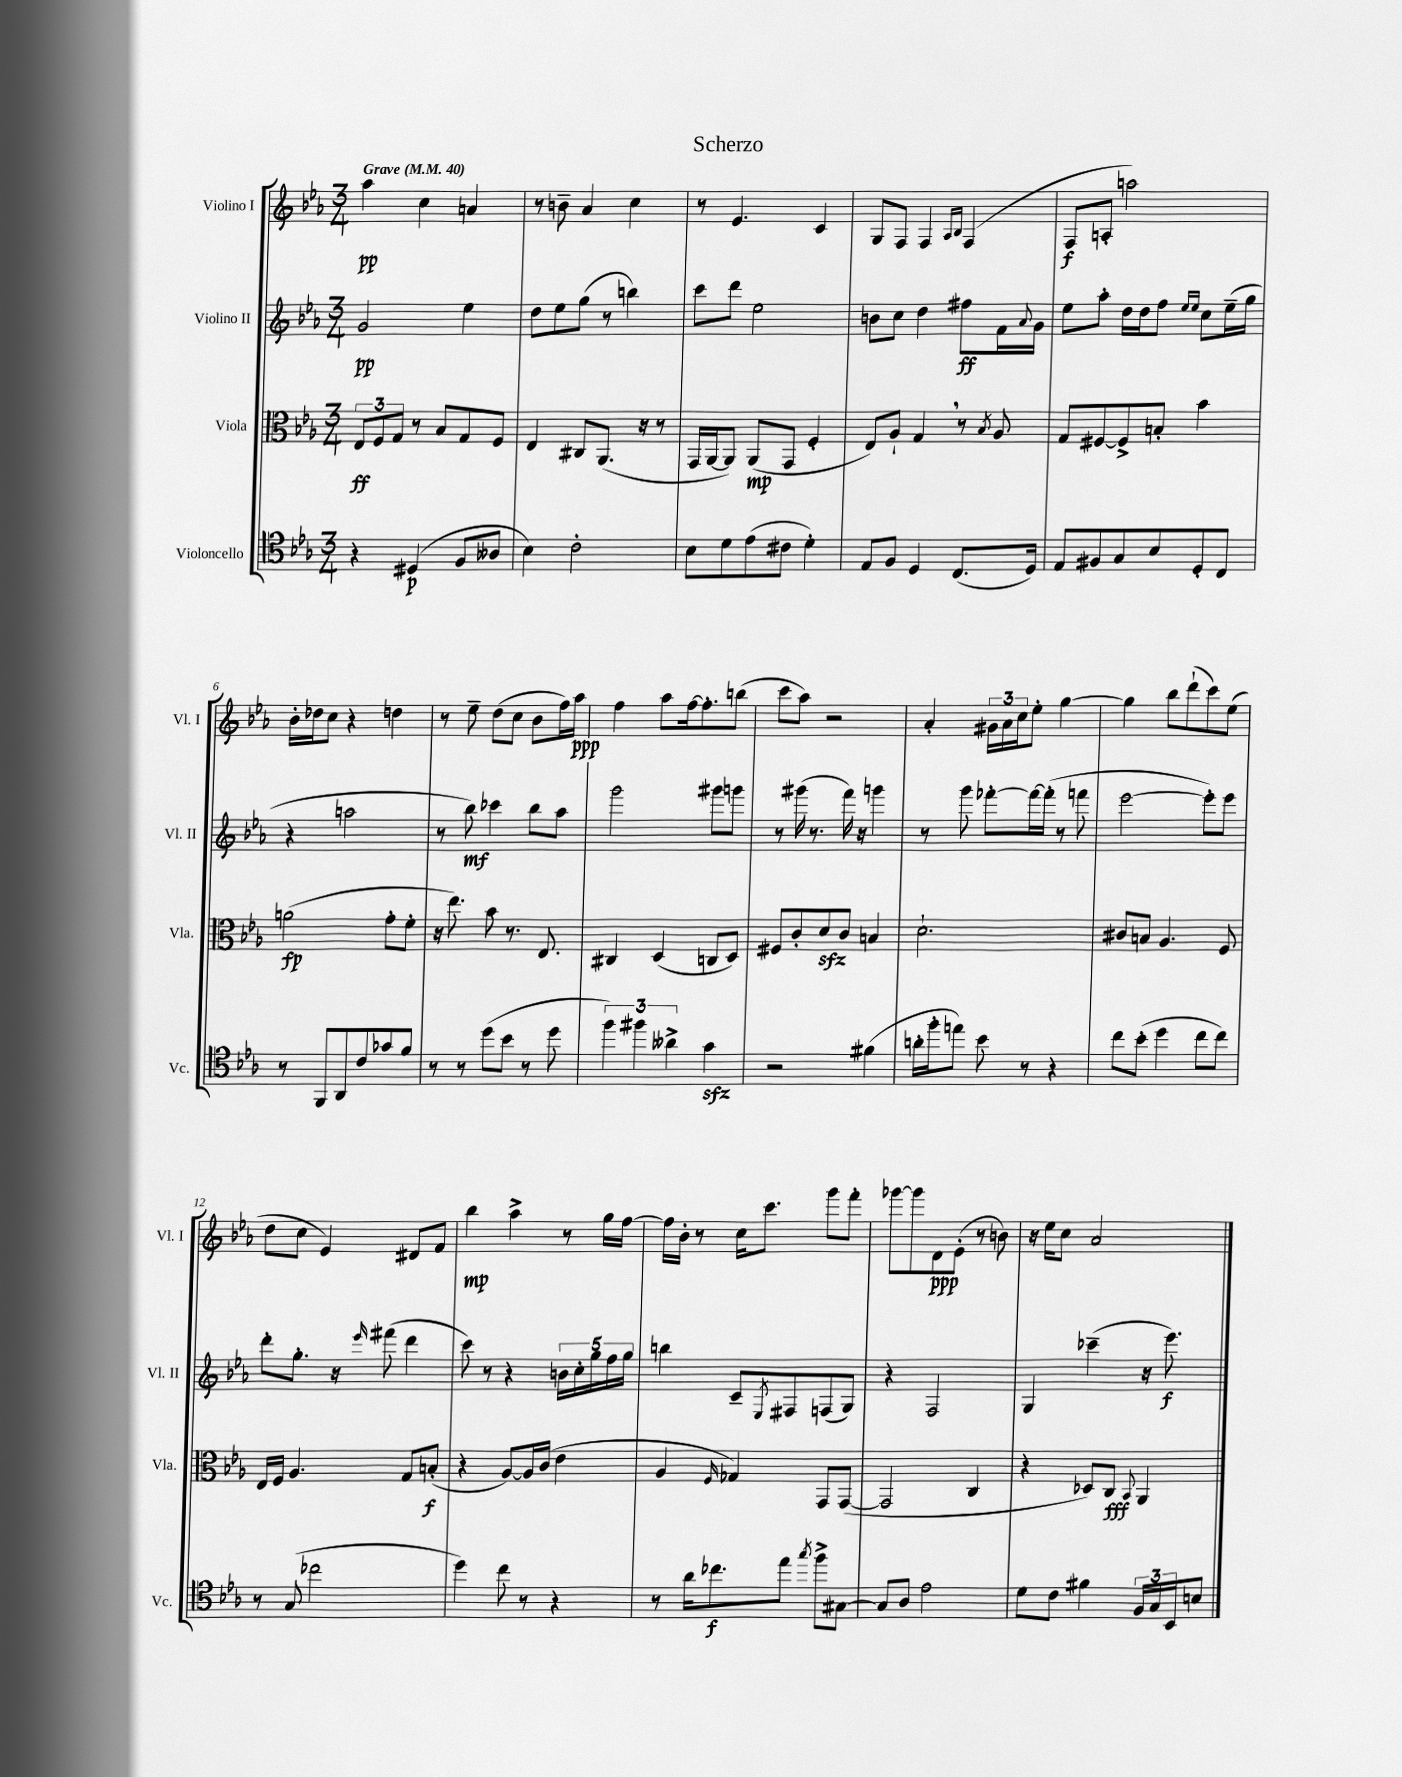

**kern	**kern	**kern	**kern
*staff4	*staff3	*staff2	*staff1
*clefC4	*clefC3	*clefG2	*clefG2
*k[b-e-a-]	*k[b-e-a-]	*k[b-e-a-]	*k[b-e-a-]
*M3/4	*M3/4	*M3/4	*M3/4
*MM40	*MM40	*MM40	*MM40
4r	12E-	2g	4aa-
.	12F	.	.
.	12G	.	.
(4D#	8r	.	4cc
.	8B-	.	.
8F	8G	4ee-	4a
8A--	8F	.	.
=	=	=	=
4B-)	4E-	8dd	8r
.	.	8ee-	8b~
2c'	8C#	(8gg	4a-
.	(8.AA-	8r	.
.	.	4bb)	4cc
.	16r	.	.
.	8r	.	.
=	=	=	=
8B-	16GG	8ccc	8r
.	[16AA-	.	.
8d	8AA-])	8ddd	4.e-
(8e-	(8AA-	2ee-	.
8c#	8GG	.	.
4d')	4F'	.	4c
=	=	=	=
8E-	8E-)	8b	8G
8F	8A-`	8cc	8F
4D	4G	4dd	4F
.	.	.	16qqA-
.	.	.	16qqB-
(8.C	8r	8ff#	(4F
.	8qB-	.	.
.	8A-	16f	.
.	.	8qqa-	.
16D)	.	16g	.
=	=	=	=
8E-	8G	8ee-	8F
8F#	[8F#	8aa-'	8A'
8G	8F#^]	16dd	2aa)
.	.	16dd	.
8B-	8B'	8ff	.
.	.	16qqee-	.
.	.	16qqee-	.
8D'	4b-	8cc	.
8C	.	(16ee-~	.
.	.	16gg	.
=	=	=	=
8r	(2a	4r	16b-'
.	.	.	16dd-
8FF	.	.	8cc
8AA-	.	2aa	4r
8c	.	.	.
8g-	8g'	.	4dd
8f	8f'	.	.
=	=	=	=
8r	16r	8r	8r
.	8.ee-)	.	.
8r	.	8bb-)	8ee-~
(8dd	8b-	4ccc-	(8dd
8b-	8.r	.	8cc
8r	.	8bb-	8b-
.	8.E-	.	.
8dd	.	8aa-	16ff)
.	.	.	16aa-
=	=	=	=
6ff)	4C#	2ggg	4ff
6ff#	.	.	.
.	(4D	.	8aa-
6a--^	.	.	.
.	.	.	[16ff
.	.	.	8.ff']
4g	8C	8ggg#	.
.	8D)	8ggg	(8bb
=	=	=	=
2r	8F#	8r	8ccc
.	8c'	(16ggg#	8aa-)
.	.	8.r	.
.	8d	.	2r
.	8c	16fff)	.
.	.	16r	.
(4f#	4B	4ggg	.
=	=	=	=
16a'	2.d`	8r	4a-'
16ff'	.	.	.
8ee)	.	8ggg	.
8b-	.	[8fff-'	24g#
.	.	.	24a-
.	.	.	24cc
8r	.	16fff-_	8ee-'
.	.	(16fff-']	.
4r	.	8r	[4gg
.	.	8fff	.
=	=	=	=
8cc	8c#	[2eee-	4gg]
(8b-'	8B	.	.
4dd	4.A-	.	8bb-
.	.	.	(8ddd`
8cc	.	8eee-'])	8ccc)
8cc)	8F	8eee-	(8ee-
=	=	=	=
8r	16E-	8ddd'	8dd
.	16F	.	.
(8G	4.A-	8.gg'	8cc
2cc-	.	.	4e-)
.	.	16r	.
.	.	16qqeee-	.
.	.	(8fff#	.
.	8G	4ddd	8d#
.	(8B'	.	8f
=	=	=	=
4dd)	4r	8ccc)	4bb-
.	.	8r	.
8cc	[8A-)	4r	4aa-^
8r	16A-]	.	.
.	(16c	.	.
4r	4e-	20b	8r
.	.	20cc'	.
.	.	20gg	.
.	.	.	16gg
.	.	20ff	.
.	.	.	[16ff
.	.	20gg	.
=	=	=	=
8r	4A-	4bb	16ff]
.	.	.	16b-'
16a-	.	.	8r
8.cc-	.	.	.
.	16qqF	.	.
.	4G-)	8c~	16cc
.	.	.	8.ccc
.	.	8qE-	.
8ee-	.	8F#	.
8qgg	.	.	.
8ff^	8GG	(8F	8ggg
[8G#	([8GG	8G)	8fff'
=	=	=	=
8G#]	2GG]	4r	[8ggg-
8A-	.	.	8ggg-]
2e-	.	2F	8d
.	.	.	(8e-'
.	4C	.	8r
.	.	.	8b)
=	=	=	=
8d	4r	4G	16r
.	.	.	16ee-
8c	.	.	8cc
4f#	8D-)	(4ccc-~	2a-
.	8C	.	.
.	8qqBB-	.	.
24F	4AA-	16r	.
24G	.	.	.
.	.	8.eee-)	.
24BB-	.	.	.
8B	.	.	.
==	==	==	==
*-	*-	*-	*-
